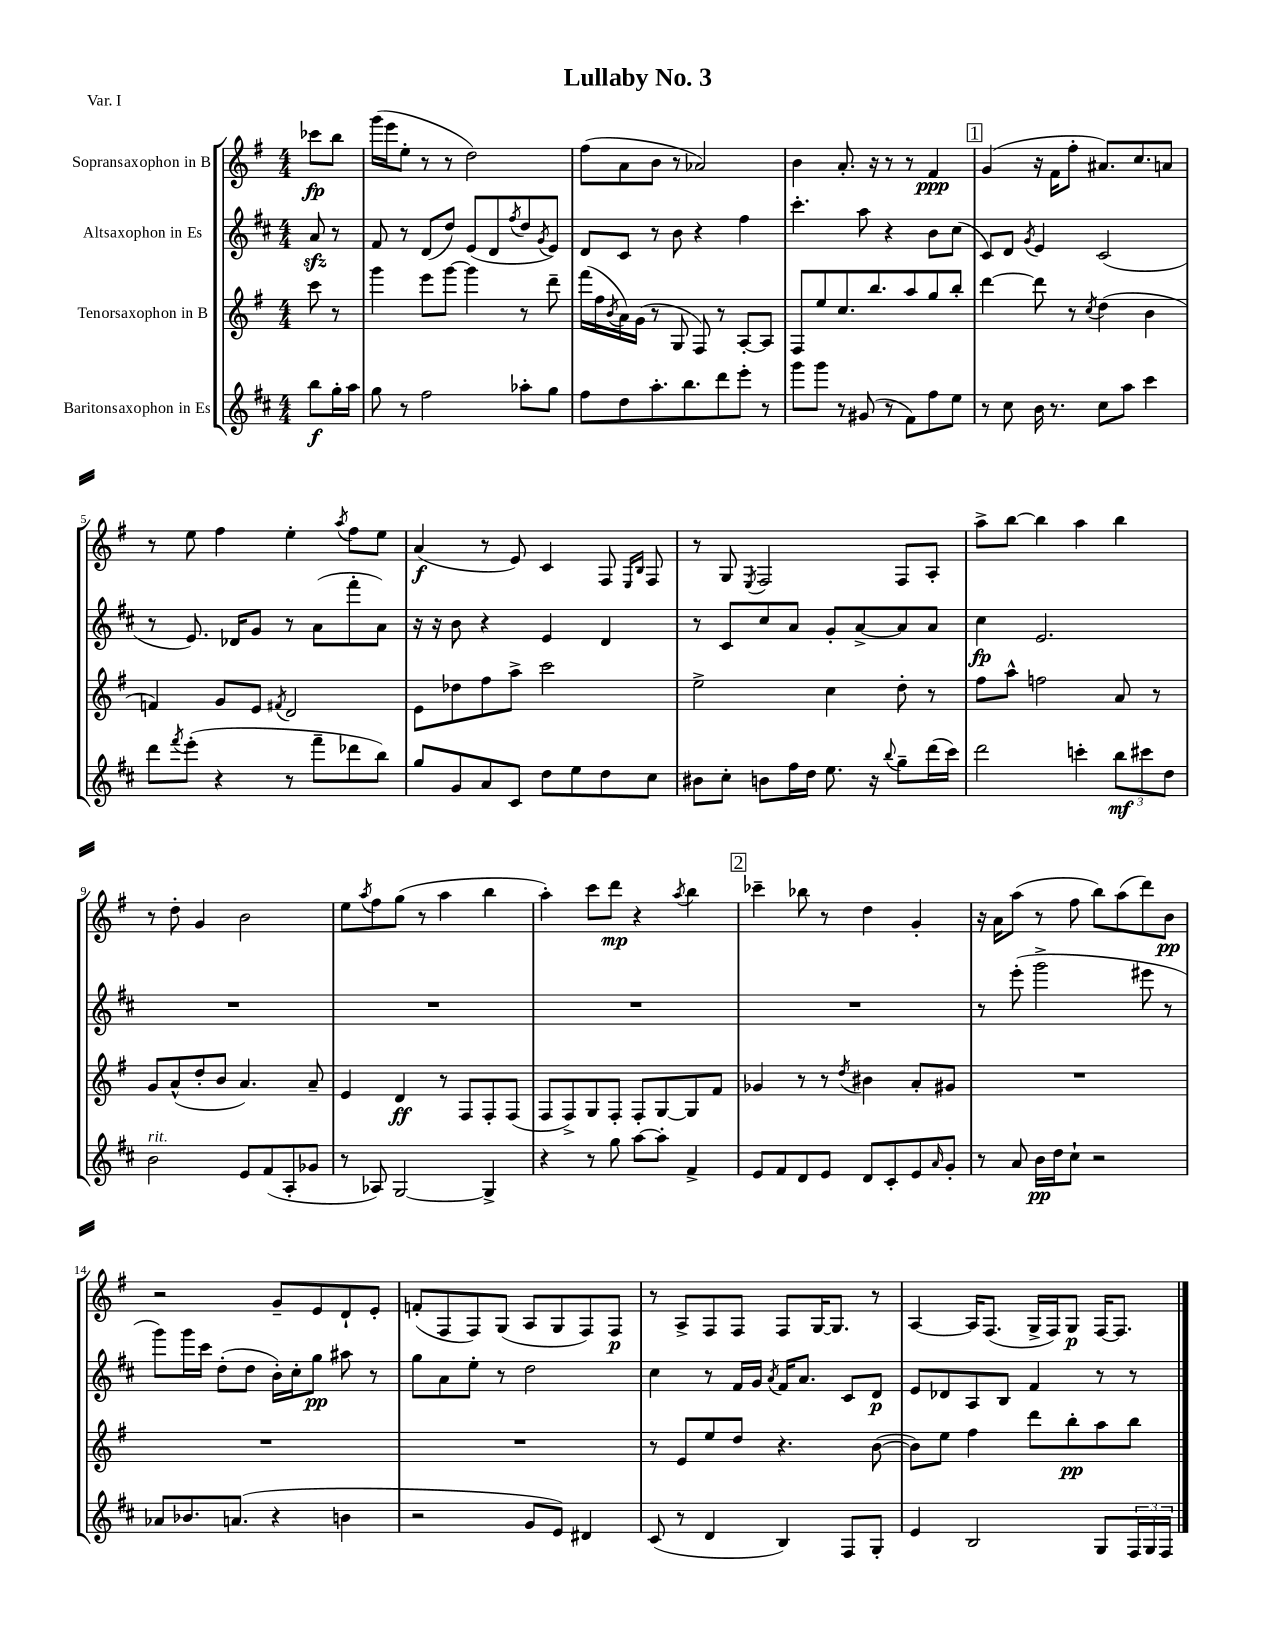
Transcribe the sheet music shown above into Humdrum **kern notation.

**kern	**kern	**kern	**kern
*staff4	*staff3	*staff2	*staff1
*clefG2	*clefG2	*clefG2	*clefG2
*k[f#c#]	*k[f#]	*k[f#c#]	*k[f#]
*M4/4	*M4/4	*M4/4	*M4/4
8bb\L	8ccc\	8a/	8ccc-\L
16gg'\L	8r	8r	8bb\J
16aa\JJ	.	.	.
=	=	=	=
8gg\	4ggg\	8f#/	(16ggg\LL
.	.	.	16eee\J
8r	.	8r	8ee'\J
2ff#\	8eee\L	(8d/L	8r
.	[8ggg\J	8dd/J)	8r
.	4ggg\]	(8e/L	2dd\)
.	.	8d/	.
.	.	8qff#/	.
8aa-'\L	8r	8dd/	.
.	.	8qg/	.
8gg\J	8ddd~\	8e/J)	.
=	=	=	=
8ff#\L	(16fff#\LL	8d/L	(8ff#\L
.	16ff#\	.	.
.	8qb/	.	.
8dd\	16a\)	8c#/J	8a\
.	(16g\JJ	.	.
8.aa'\	8r	8r	8b\J
.	8G/	8b\	8r
8.bb\	.	.	.
.	8F#/)	4r	2a-/)
8ddd\	8r	.	.
8eee'\J	[8A'/L	4ff#\	.
8r	8A/]J	.	.
=	=	=	=
8ggg\L	8F#/L	4.ccc#'\	4b\
8ggg\J	8ee/	.	.
8r	8.cc/	.	8.a'/
(8g#/	.	8aa\	.
.	8.bb/	.	16r
8r	.	4r	8r
8f#\L)	8aa/	.	8r
8ff#\	8gg/	8b\L	4f#/
8ee\J	8bb'/J	(8cc#\J	.
=	=	=	=
8r	[4ddd\	8c#/L)	(4g/
8cc#\	.	8d/J	.
.	.	8qg/	.
16b\	8ddd\]	4e/	16r
8.r	.	.	16f#\LK
.	8r	.	8ff#'\J
.	8qcc/	.	.
8cc#\L	(4dd\	(2c#/	8.a#/L)
8aa\J	.	.	.
.	.	.	8.cc/
4ccc#\	4b\	.	.
.	.	.	8a/J
=	=	=	=
8ddd\L	4f/)	8r	8r
8qfff#/	.	.	.
(8eee'\J	.	8.e/)	8ee\
4r	8g/L	.	4ff#\
.	.	16d-/LK	.
.	8e/J	8g/J	.
.	8qf#/	.	.
8r	2d/	8r	4ee'\
8fff#~\L	.	(8a\L	.
.	.	.	8qaa/
8ddd-\	.	8fff#'\	8ff#\L
8bb\J)	.	8a\J)	8ee\J
=	=	=	=
8gg/L	8e\L	16r	(4a/
.	.	16r	.
8g/	8dd-\	8b\	.
8a/	8ff#\	4r	8r
8c#/J	8aa^\J	.	8e/)
8dd\L	2ccc\	4e/	4c/
8ee\	.	.	.
8dd\	.	4d/	8F#/
.	.	.	16qqE/LL
.	.	.	16qqB/JJ
8cc#\J	.	.	8F#/
=	=	=	=
8b#\L	2ee^\	8r	8r
8cc#'\J	.	8c#/L	8G/
.	.	.	8qE/
8b\L	.	8cc#/	2F#/
16ff#\L	.	8a/J	.
16dd\JJ	.	.	.
8.ee\	4cc\	8g'/L	.
.	.	[8a^/	.
16r	.	.	.
8qqbb/	.	.	.
8gg~\L	8dd'\	8a/]	8F#/L
(16ddd\L	8r	8a/J	8A'/J
16ccc#\JJ)	.	.	.
=	=	=	=
2ddd\	8ff#\L	4cc#\	8aa^\L
.	8aa^^\J	.	[8bb\J
.	2ff\	2.e/	4bb\]
4ccc'\	.	.	4aa\
12bb\L	8a/	.	4bb\
12ccc#\	.	.	.
.	8r	.	.
12dd\J	.	.	.
=	=	=	=
2b\	8g/L	1r	8r
.	(8a^^/	.	8dd'\
.	8dd'/	.	4g/
.	8b/J	.	.
8e/L	4.a/)	.	2b\
(8f#/	.	.	.
8A'/	.	.	.
8g-/J	8a~/	.	.
=	=	=	=
8r	4e/	1r	8ee\L
.	.	.	8qaa/
8A-/)	.	.	8ff#\
[2G/	4d/	.	(8gg\J
.	.	.	8r
.	8r	.	4aa\
.	8F#/L	.	.
4G^/]	8F#'/	.	4bb\
.	(8F#/J	.	.
=	=	=	=
4r	8F#/L	1r	4aa'\)
.	8F#^/)	.	.
8r	8G/	.	8ccc\L
8gg\	8F#'/J	.	8ddd\J
[8aa\L	8F#'/L	.	4r
8aa'\]J	[8G/	.	.
.	.	.	8qaa/
4f#^/	8G/]	.	4bb\
.	8f#/J	.	.
=	=	=	=
8e/L	4g-/	1r	4ccc-~\
8f#/	.	.	.
8d/	8r	.	8bb-\
8e/J	8r	.	8r
.	8qdd/	.	.
8d/L	4b#\	.	4dd\
8c#'/	.	.	.
8e/	8a'/L	.	4g'/
16qqa/	.	.	.
8g'/J	8g#/J	.	.
=	=	=	=
8r	1r	8r	16r
.	.	.	16a\LK
8a/	.	(8eee'\	(8aa\J
16b\LL	.	2ggg^\	8r
16dd\J	.	.	.
8cc#`\J	.	.	8ff#\
2r	.	.	8bb\L)
.	.	.	(8aa\
.	.	8eee#\	8ddd\)
.	.	8r	8b\J
=	=	=	=
8a-/L	1r	8ggg\L)	2r
8.b-/	.	16ggg\L	.
.	.	16ccc#\JJ	.
.	.	(8dd'\L	.
(8.a/J	.	.	.
.	.	8dd\J	.
4r	.	16b'\LL)	8g~/L
.	.	16cc#'\J	.
.	.	8gg\J	8e/
4b\	.	8aa#\	8d`/
.	.	8r	8e'/J
=	=	=	=
2r	1r	8gg\L	(8f'/L
.	.	8a\	8F#/
.	.	8ee'\J	8F#/)
.	.	8r	(8G/J
8g/L	.	2dd\	8A/L
8e/J)	.	.	8G/
4d#/	.	.	8F#/)
.	.	.	8F#/J
=	=	=	=
(8c#/	8r	4cc#\	8r
8r	8e/L	.	8A^/L
4d/	8ee/	8r	8F#/
.	8dd/J	16f#/LL	8F#/J
.	.	16g/JJ	.
.	.	8qa/	.
4B/)	4.r	16f#/LK	8F#/L
.	.	8.a/J	.
.	.	.	[16G/K
.	.	.	8.G/]J
8F#/L	.	8c#/L	.
8G'/J	([8b\	8d/J	8r
=	=	=	=
4e/	8b\]L)	8e/L	[4A/
.	8ee\J	8d-/	.
2B/	4ff#\	8A/	16A/]LK
.	.	.	(8.F#/J
.	.	8B/J	.
.	8ddd\L	4f#/	16G^/LL
.	.	.	16F#/J)
.	8bb'\	.	8G/J
8G/L	8aa\	8r	[16F#/LK
.	.	.	8.F#/]J
24F#/L	8bb\J	8r	.
24G/	.	.	.
24F#/JJ	.	.	.
==	==	==	==
*-	*-	*-	*-
